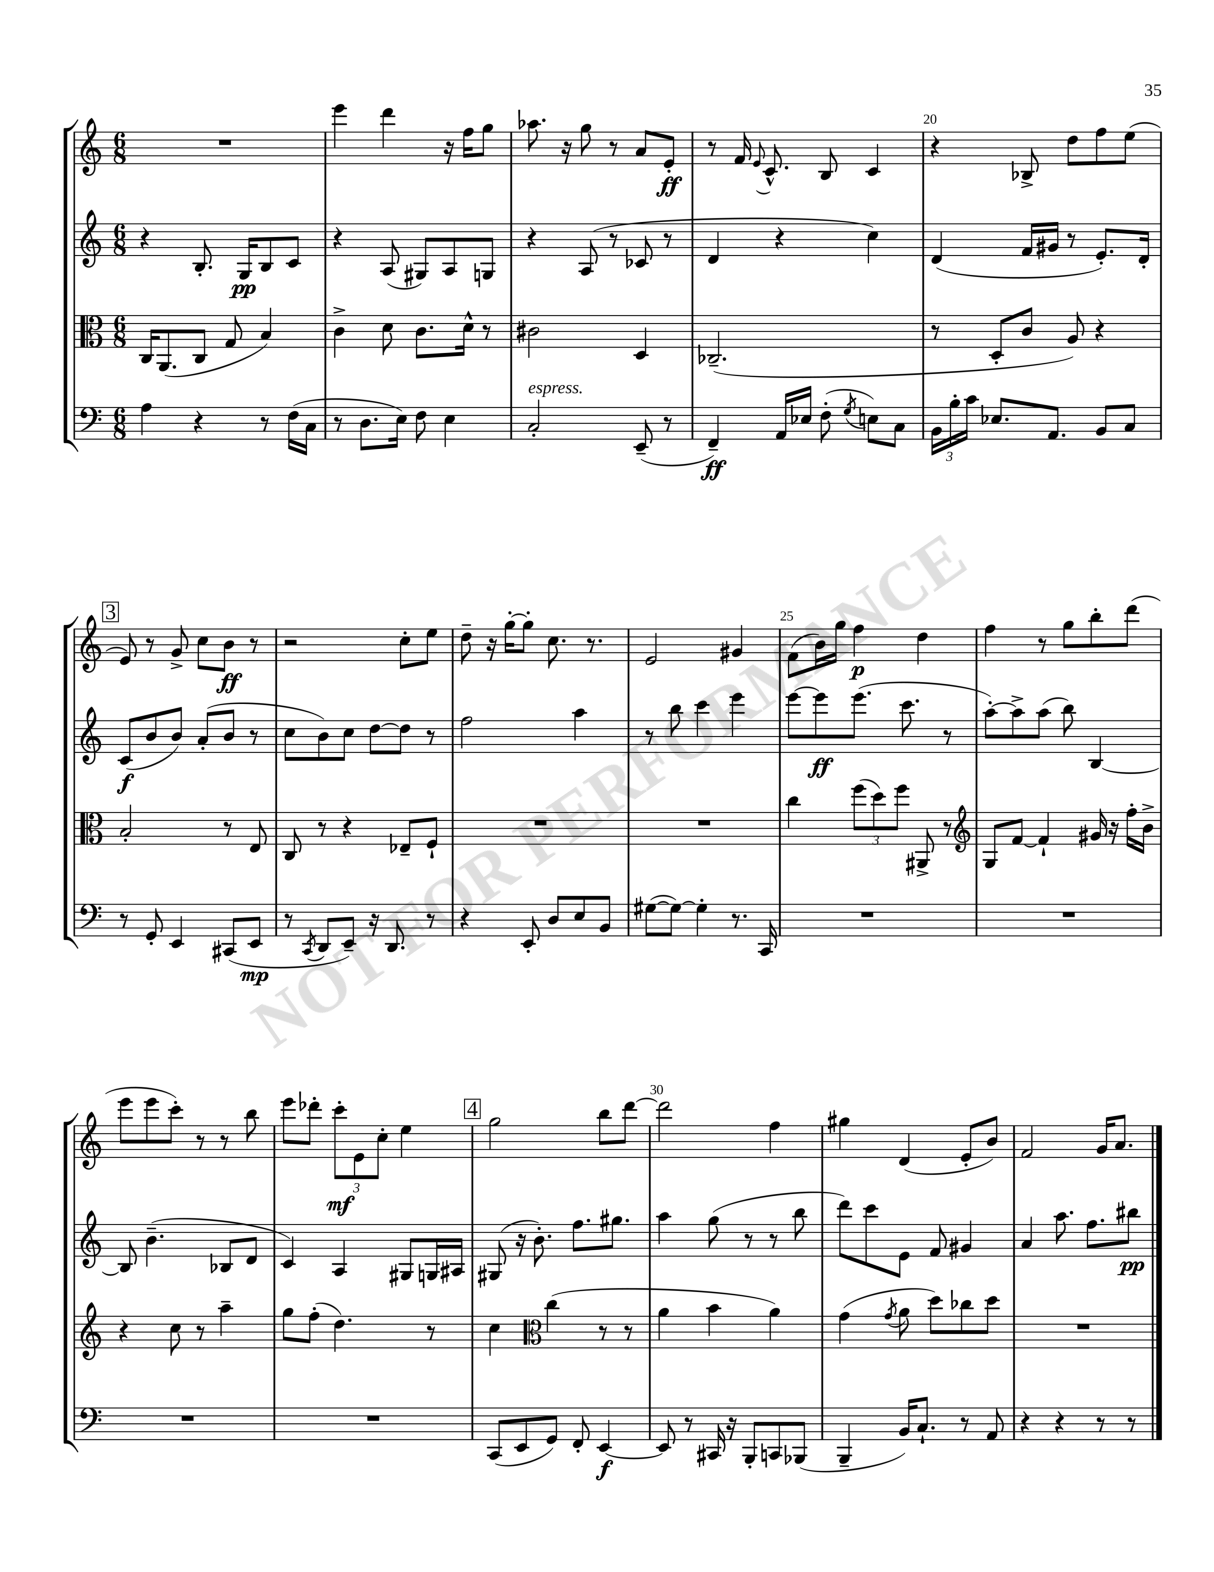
<<
\new StaffGroup <<
\new Staff = "s0" {
    \clef treble \key c \major \numericTimeSignature \time 6/8
    \autoBeamOff R2. |
    e'''4 d'''4 r16 f''16[ g''8] |
    aes''8. r16 g''8 r8 a'8[ e'8]-.\ff |
    r8 f'16 \appoggiatura { e'8 } c'8.-^ b8 c'4 |
    r4 bes8-> d''8[ f''8 e''8]( |
    \mark \markup { \box "3" } e'8) r8 g'8-> c''8[ b'8]\ff r8 |
    r2 c''8[-. e''8] |
    d''8-- r16 g''16[~-. g''8]-. c''8. r8. |
    e'2 gis'4 |
    f'8[( b'16) g''16] f''4\p d''4 |
    f''4 r8 g''8[ b''8-. d'''8]( |
    e'''8[ e'''8 c'''8]-.) r8 r8 b''8 |
    e'''8[ des'''8]-. \tuplet 3/2 { c'''8[-.\mf e'8 c''8]-. } e''4 |
    \mark \markup { \box "4" } g''2 b''8[ d'''8]~ |
    d'''2 f''4 |
    gis''4 d'4( e'8[-. b'8]) |
    f'2 g'16[ a'8.] \bar "|." |
}
\new Staff = "s1" {
    \clef treble \key c \major \numericTimeSignature \time 6/8
    \autoBeamOff r4 b8.-. g16[\pp b8 c'8] |
    r4 a8( gis8[) a8 g8] |
    r4 a8( r8 ces'8 r8 |
    d'4 r4 c''4) |
    d'4( f'16[ gis'16] r8 e'8.[-.) d'16]-. |
    \mark \markup { \box "3" } c'8[\f( b'8 b'8]) a'8[-.( b'8] r8 |
    c''8[ b'8) c''8] d''8[~ d''8] r8 |
    f''2 a''4 |
    r8 b''8 c'''4 e'''4 |
    e'''8[~ e'''8\ff e'''8.]( c'''8. r8 |
    a''8[~-.) a''8-> a''8]( b''8) b4~ |
    b8 b'4.--( bes8[ d'8] |
    c'4) a4 gis8[ g16 ais16] |
    \mark \markup { \box "4" } gis8( r16 b'8.-.) f''8.[ gis''8.] |
    a''4 g''8( r8 r8 b''8 |
    d'''8[) c'''8 e'8] f'8 gis'4 |
    a'4 a''8. f''8.[ bis''8]\pp \bar "|." |
}
\new Staff = "s2" {
    \clef alto \key c \major \numericTimeSignature \time 6/8
    \autoBeamOff c16[ a,8.( c8] g8 b4) |
    c'4-> d'8 c'8.[ d'16]-^ r8 |
    cis'2 d4 |
    ces2.--( |
    r8 d8[-. c'8] a8) r4 |
    \mark \markup { \box "3" } b2-. r8 e8 |
    c8 r8 r4 ees8[-- f8]-! |
    R2. |
    R2. |
    c''4 \tuplet 3/2 { f''8[( d''8) f''8] } ais,8-> r8 |
    \clef treble g8[ f'8]~ f'4-! gis'16 r16 f''16[-. b'16]-> |
    r4 c''8 r8 a''4-- |
    g''8[ f''8]-.( d''4.) r8 |
    \mark \markup { \box "4" } c''4 \clef alto c''4( r8 r8 |
    a'4 b'4 a'4) |
    g'4( \acciaccatura { g'8 } a'8 d''8[) ces''8 d''8] |
    R2. \bar "|." |
}
\new Staff = "s3" {
    \clef bass \key c \major \numericTimeSignature \time 6/8
    \autoBeamOff a4 r4 r8 f16[( c16] |
    r8 d8.[ e16]) f8 e4 |
    c2-.^\markup { \italic "espress." } e,8--( r8 |
    f,4--\ff) a,16[ ees16] f8-.( \acciaccatura { g8 } e8[) c8] |
    \tuplet 3/2 { b,16[ b16-. c'16] } ees8.[ a,8.] b,8[ c8] |
    \mark \markup { \box "3" } r8 g,8-. e,4 cis,8[( e,8]\mp |
    r8 \acciaccatura { c,8 } d,8[ e,8]--) r16 d,8. r8 |
    r4 e,8-. d8[ e8 b,8] |
    gis8[~( gis8]~) gis4-. r8. c,16 |
    R2. |
    R2. |
    R2. |
    R2. |
    \mark \markup { \box "4" } c,8[( e,8 g,8]) f,8-. e,4~\f |
    e,8 r8 cis,16 r16 b,,8[-. c,8 bes,,8]( |
    b,,4-- b,16[) c8.]-! r8 a,8 |
    r4 r4 r8 r8 \bar "|." |
}
>>
>>
\layout { \context { \Score currentBarNumber = #16 \override BarNumber.break-visibility = ##(#f #t #t) barNumberVisibility = #(every-nth-bar-number-visible 5) } }
